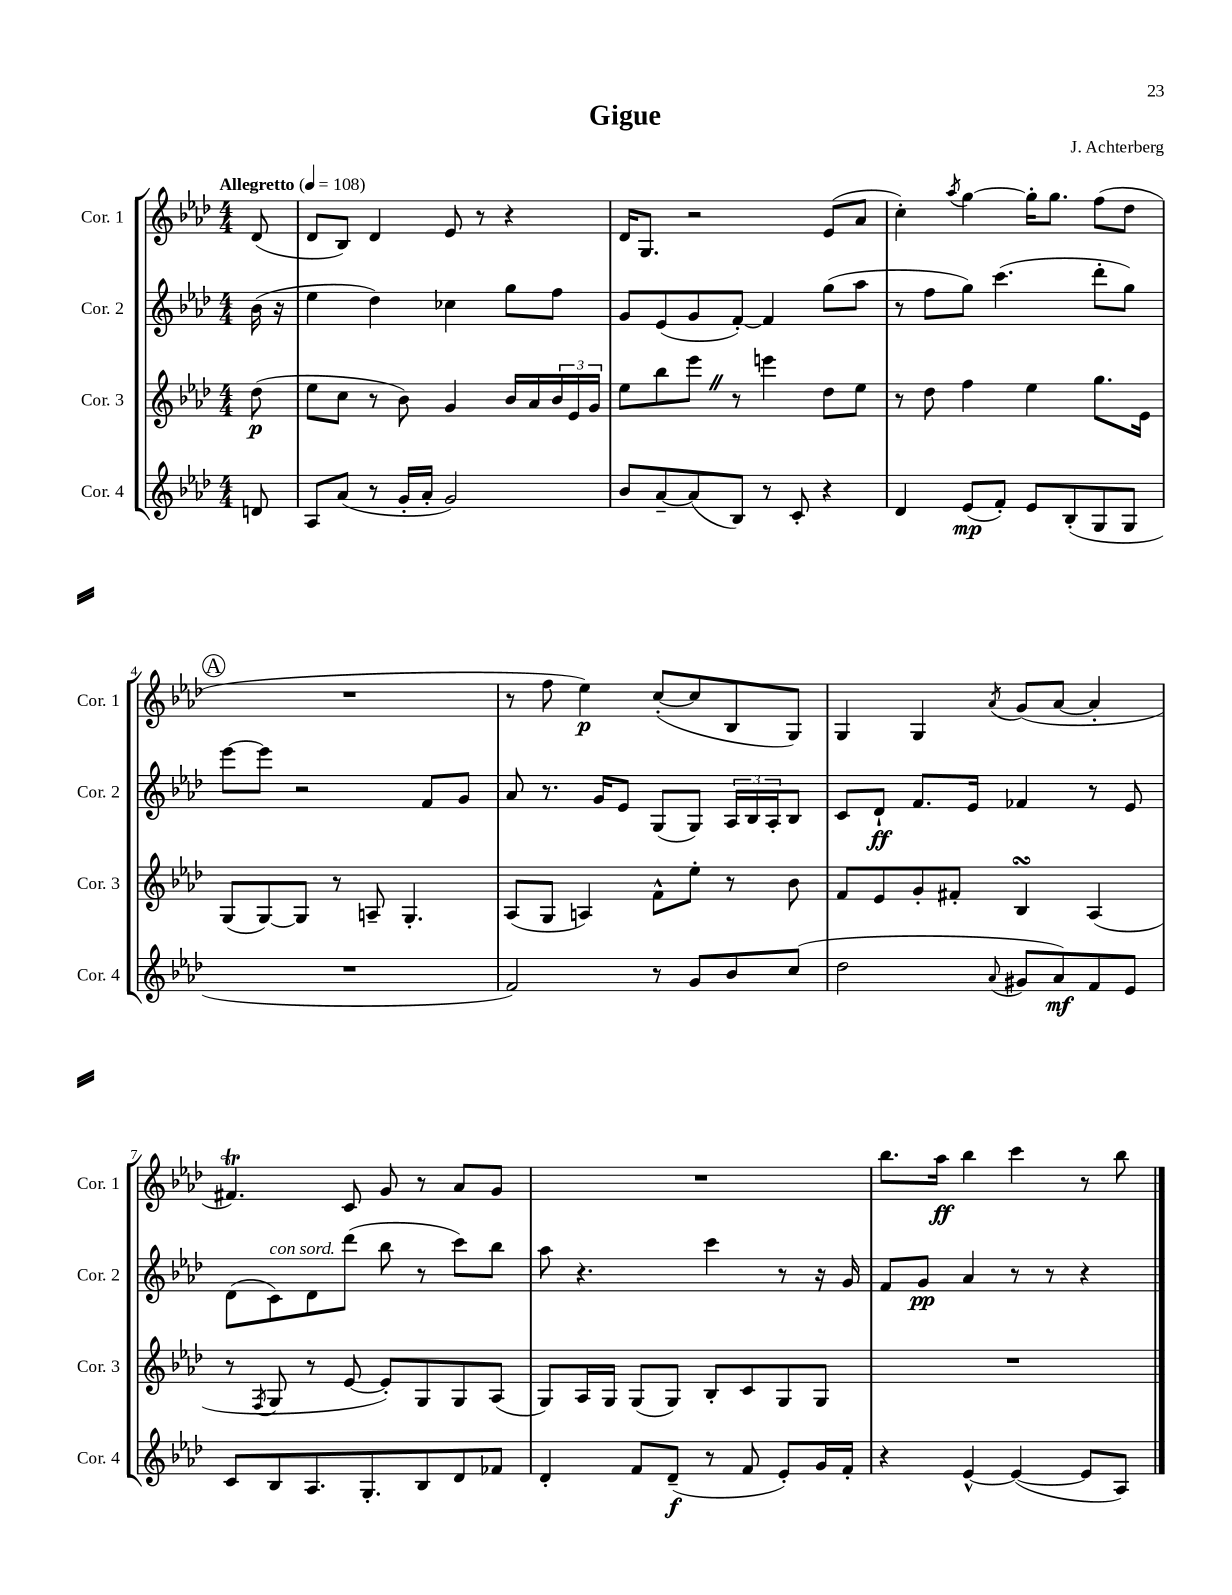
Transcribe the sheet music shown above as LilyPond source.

\header { title = "Gigue" composer = "J. Achterberg" }
<<
\new StaffGroup <<
\new Staff = "s0" \with { instrumentName = "Cor. 1" shortInstrumentName = "Cor. 1" } {
    \clef treble \key aes \major \numericTimeSignature \time 4/4 \partial 8 \tempo "Allegretto" 4 = 108
    des'8( |
    des'8 bes8) des'4 ees'8 r8 r4 |
    des'16 g8. r2 ees'8( aes'8 |
    c''4-.) \acciaccatura { aes''8 } g''4~ g''16-. g''8. f''8( des''8 |
    \mark \markup { \circle "A" } R1 |
    r8 f''8 ees''4\p) c''8~-.( c''8 bes8 g8) |
    g4 g4 \acciaccatura { aes'8 } g'8( aes'8~ aes'4-. |
    fis'4.\trill) c'8 g'8 r8 aes'8 g'8 |
    R1 |
    bes''8. aes''16\ff bes''4 c'''4 r8 bes''8 \bar "|." |
}
\new Staff = "s1" \with { instrumentName = "Cor. 2" shortInstrumentName = "Cor. 2" } {
    \clef treble \key aes \major \numericTimeSignature \time 4/4 \partial 8
    bes'16( r16 |
    ees''4 des''4) ces''4 g''8 f''8 |
    g'8 ees'8( g'8 f'8~-.) f'4 g''8( aes''8 |
    r8 f''8 g''8) c'''4.( des'''8-. g''8) |
    \mark \markup { \circle "A" } ees'''8~ ees'''8 r2 f'8 g'8 |
    aes'8 r8. g'16 ees'8 g8( g8) \tuplet 3/2 { aes16 bes16 aes16-. } bes8 |
    c'8 des'8-!\ff f'8. ees'16 fes'4 r8 ees'8 |
    des'8( c'8^\markup { \italic "con sord." }) des'8 des'''8( bes''8 r8 c'''8) bes''8 |
    aes''8 r4. c'''4 r8 r16 g'16 |
    f'8 g'8\pp aes'4 r8 r8 r4 \bar "|." |
}
\new Staff = "s2" \with { instrumentName = "Cor. 3" shortInstrumentName = "Cor. 3" } {
    \clef treble \key aes \major \numericTimeSignature \time 4/4 \partial 8
    des''8\p( |
    ees''8 c''8 r8 bes'8) g'4 bes'16 aes'16 \tuplet 3/2 { bes'16 ees'16 g'16 } |
    ees''8 bes''8 ees'''8 \once \override BreathingSign.text = \markup { \musicglyph "scripts.caesura.straight" } \breathe r8 e'''4 des''8 ees''8 |
    r8 des''8 f''4 ees''4 g''8. ees'16 |
    \mark \markup { \circle "A" } g8( g8~) g8 r8 a8-- g4.-. |
    aes8( g8 a4) f'8-^ ees''8-. r8 bes'8 |
    f'8 ees'8 g'8-. fis'8-. bes4\turn aes4( |
    r8 \acciaccatura { f8 } g8 r8 ees'8~ ees'8-.) g8 g8 aes8( |
    g8) aes16 g16 g8( g8) bes8-. c'8 g8 g8 |
    R1 \bar "|." |
}
\new Staff = "s3" \with { instrumentName = "Cor. 4" shortInstrumentName = "Cor. 4" } {
    \clef treble \key aes \major \numericTimeSignature \time 4/4 \partial 8
    d'8 |
    aes8 aes'8( r8 g'16-. aes'16-. g'2) |
    bes'8 aes'8~-- aes'8( bes8) r8 c'8-. r4 |
    des'4 ees'8\mp( f'8-.) ees'8 bes8-.( g8 g8 |
    \mark \markup { \circle "A" } R1 |
    f'2) r8 g'8 bes'8 c''8( |
    des''2 \appoggiatura { aes'8 } gis'8 aes'8\mf) f'8 ees'8 |
    c'8 bes8 aes8. g8.-. bes8 des'8 fes'8 |
    des'4-. f'8 des'8--\f( r8 f'8 ees'8-.) g'16 f'16-. |
    r4 ees'4~-^ ees'4~( ees'8 aes8) \bar "|." |
}
>>
>>
